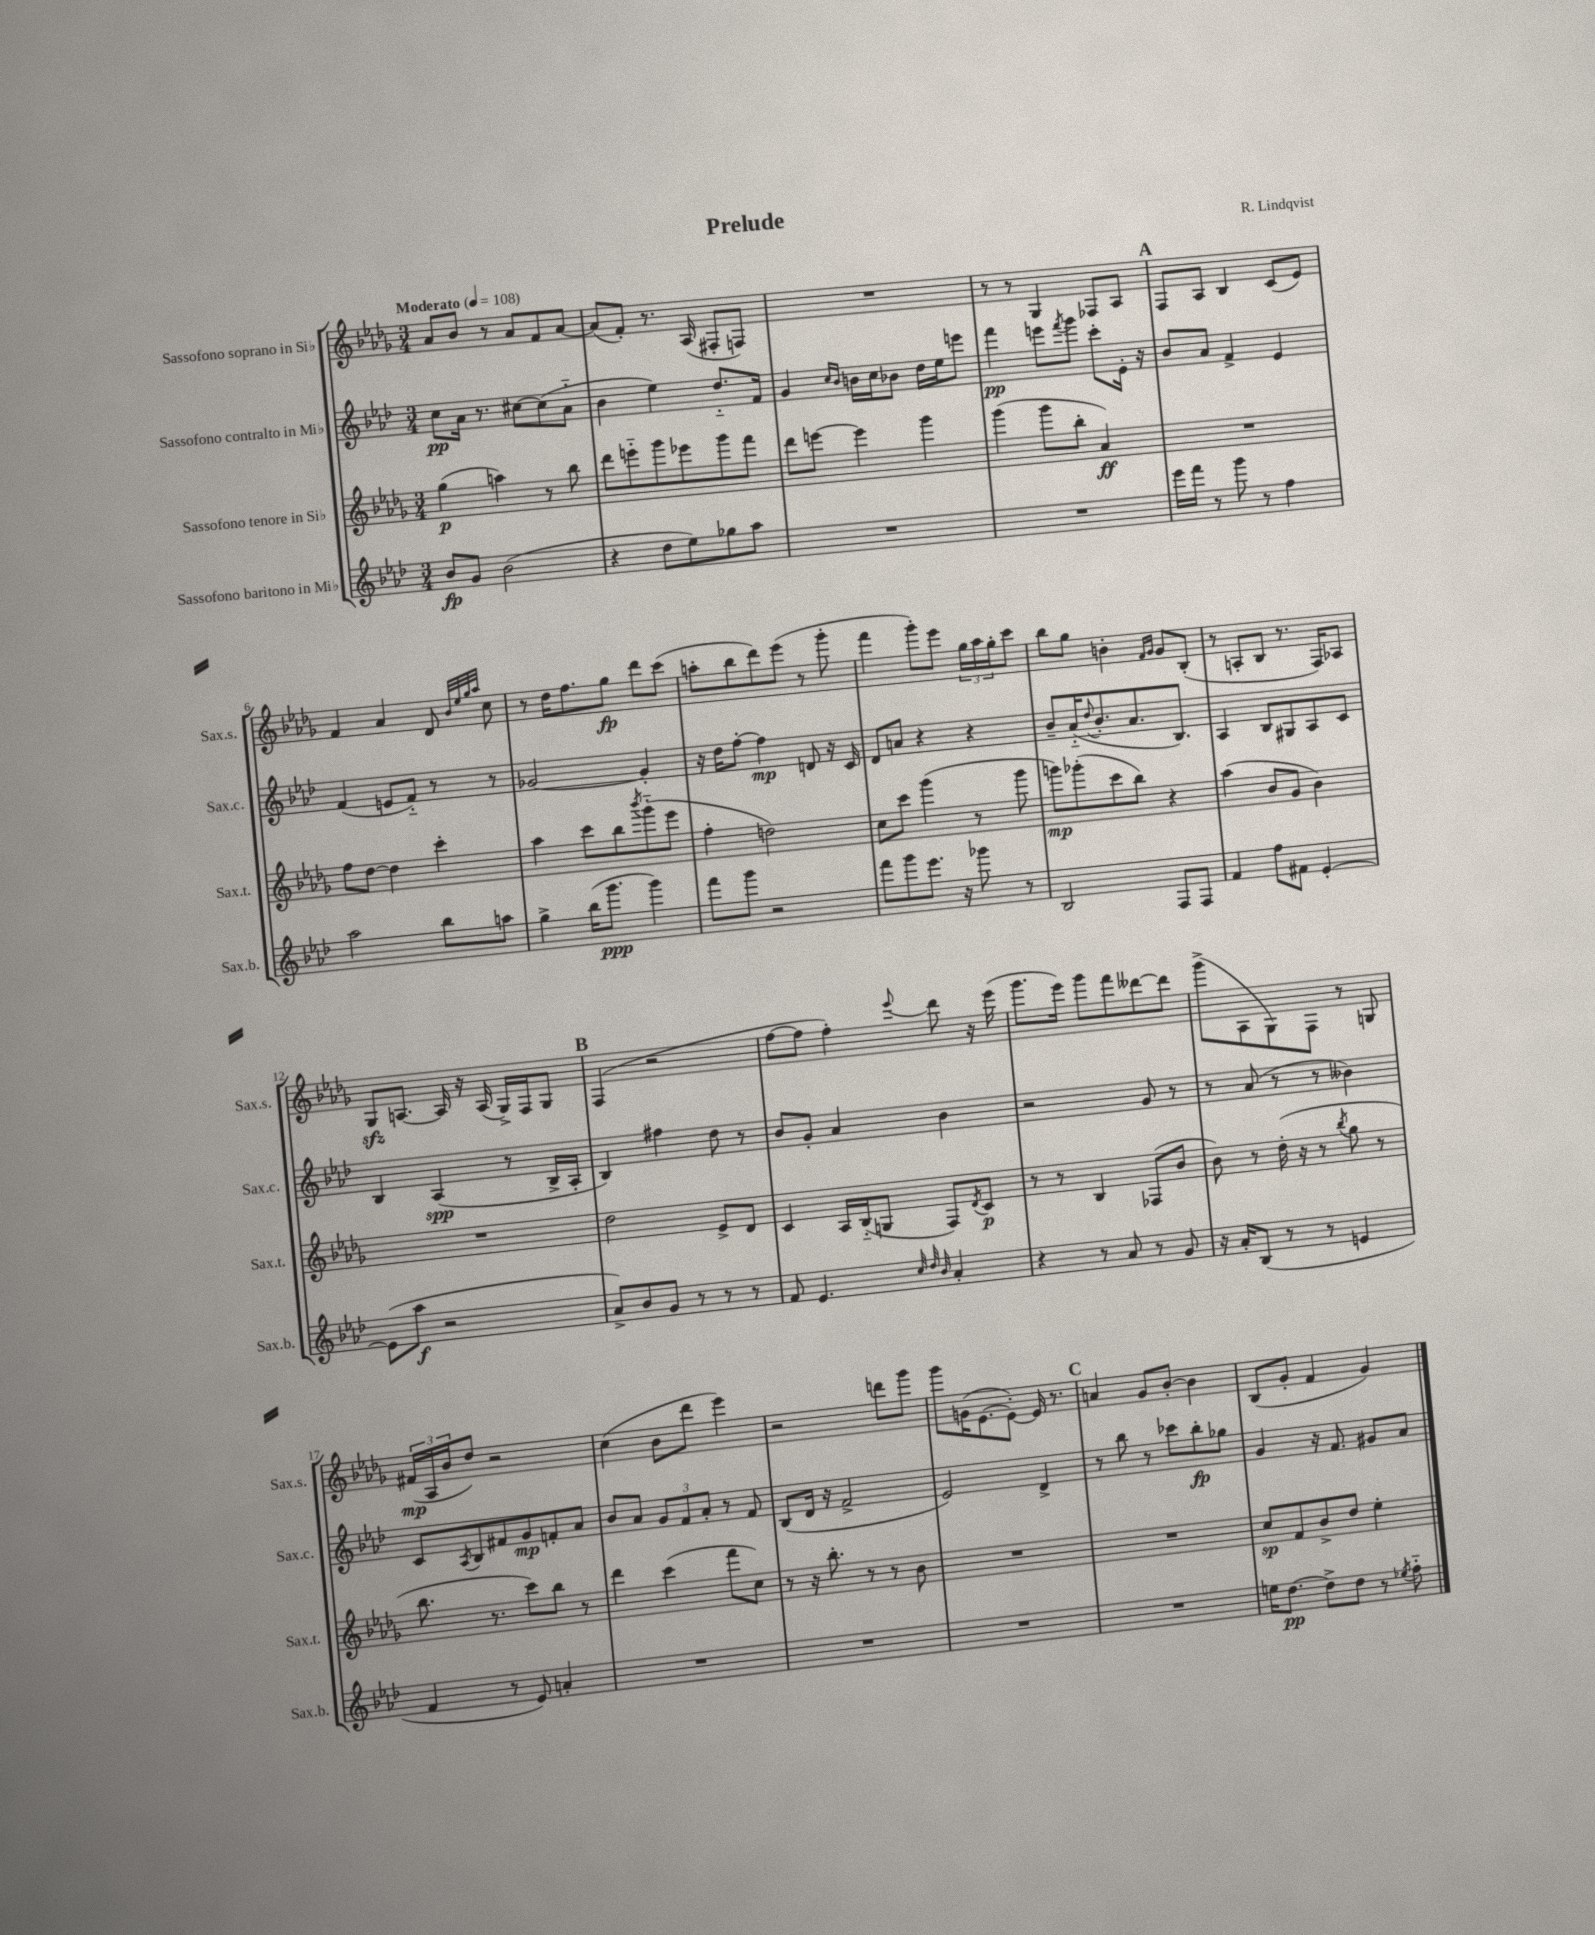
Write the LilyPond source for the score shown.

\header { title = "Prelude" composer = "R. Lindqvist" }
<<
\new StaffGroup <<
\new Staff = "s0" \with { instrumentName = "Sassofono soprano in Sib" shortInstrumentName = "Sax.s." } {
    \clef treble \key des \major \numericTimeSignature \time 3/4 \tempo "Moderato" 4 = 108
    aes'8 bes'8 r8 aes'8 f'8 aes'8~ |
    aes'8( f'8-.) r8. aes16( fis8-. f8) |
    R2. |
    r8 r8 ges4 fes8 aes8 |
    \mark \markup { \bold "A" } f8 aes8 bes4 c'8( ees'8) |
    f'4 aes'4 des'8 \grace { bes'32 ees''32 ges''32 aes''32 } c''8 |
    r8 des''16 f''8. ges''8\fp des'''8 c'''8( |
    a''8-. bes''8 des'''8) ees'''8( r8 ges'''8-. |
    f'''4 ges'''8-.) ees'''8 \tuplet 3/2 { ges''16 aes''16 ges''16-. } c'''8 |
    bes''8 ges''8 b'4-. \grace { f'16 ges'16 } ges'8 bes8-.( |
    r8 a8-. bes8 r8. f16) aes8 |
    ges8\sfz a8.~ a16 r16 a16( ges16->) f16 ges8 |
    \mark \markup { \bold "B" } f4( r2 |
    f''8~ f''8 f''4-.) \appoggiatura { ees'''8 } des'''8 r16 ees'''16( |
    ges'''8. ees'''16) ges'''8 f'''8 deses'''8~ deses'''8 |
    ges'''8->( aes8 ges8) f8 r8 g8 |
    \tuplet 3/2 { fis'16\mp( aes16 bes'16 } des''8) r2 |
    c''4( bes'8 des'''8 ees'''4) |
    r2 d'''8 ges'''8 |
    ges'''8 g'16( ees'8.~ ees'8~-.) ees'16 r8. |
    \mark \markup { \bold "C" } a'4 ges'8 bes'8~-. bes'4 |
    bes8( ges'8-. f'4 ges'4) \bar "|." |
}
\new Staff = "s1" \with { instrumentName = "Sassofono contralto in Mib" shortInstrumentName = "Sax.c." } {
    \clef treble \key aes \major \numericTimeSignature \time 3/4
    c''8\pp aes'16 r8. cis''8~ cis''8( aes'8-_ |
    bes'4 ees''4) des''8.-_ f'16 |
    g'4 \grace { c''16 bes'16 } b'16 c''16 bes'8 des''16 ees''16 e'''8 |
    f'''4\pp e'''8 \acciaccatura { f'''8 } g'''8 c'''8-. ees'16-. r16 |
    \mark \markup { \bold "A" } bes'8 aes'8 f'4-> ees'4 |
    f'4( e'8 f'8-_) r8 r8 |
    ges'2~ ges'4-. |
    r16 des''16 f''8~-. f''4\mp d'8 r16 c'16 |
    des'8 a'8 r4 r4 |
    bes'8-- aes'16-_( \appoggiatura { des''8 } bes'8.-. aes'8. bes8.) |
    aes4 bes8 gis8 aes8 c'8 |
    bes4 aes4\spp( r8 bes16-> aes16-. |
    \mark \markup { \bold "B" } bes4) fis''4 des''8 r8 |
    bes'8 g'8-. aes'4 bes'4 |
    r2 g'8 r8 |
    r8 aes'8( r8 r8 beses'4) |
    c'8 \acciaccatura { aes8 } bes8 fis'8 g'8\mp f'8-. aes'8 |
    bes'8 aes'8 \tuplet 3/2 { g'8 f'8 aes'8-. } r8 f'8 |
    bes8( des'16 r16 f'2-> |
    ees'2) des'4-> |
    \mark \markup { \bold "C" } r8 bes''8 r8 ces'''8 bes''8-.\fp ges''8 |
    g'4 r16 f'8. gis'8 aes'8 \bar "|." |
}
\new Staff = "s2" \with { instrumentName = "Sassofono tenore in Sib" shortInstrumentName = "Sax.t." } {
    \clef treble \key des \major \numericTimeSignature \time 3/4
    ges''4\p( a''4) r8 bes''8 |
    des'''8 e'''8-_ ges'''8 ees'''8 ges'''8 f'''8 |
    des'''8 e'''8~ e'''4 ges'''4 |
    ges'''4( ges'''8 bes''8-. aes'4\ff) |
    \mark \markup { \bold "A" } R2. |
    f''8 des''8~ des''4 c'''4-. |
    aes''4 c'''8 bes''8 \acciaccatura { bes'''8 } ges'''8-_( ees'''8 |
    f''4-. d''2) |
    c''8 c'''8 ges'''4( r8 ges'''8 |
    g'''8\mp) ges'''8-.( c'''8 bes''8) r4 |
    aes''4( bes'8 ges'8 bes'4) |
    R2. |
    \mark \markup { \bold "B" } des''2 ees'8-> des'8 |
    c'4 aes16 bes16-_( g8 f8) \acciaccatura { des'8 } c'8\p |
    r8 r8 bes4 fes8( bes'8 |
    bes'8) r8 des''16-.( r16 r8 \acciaccatura { bes''8 } ges''8 r8 |
    bes''8. r8. c'''8) bes''8 r8 |
    des'''4 c'''4( f'''8 c''8) |
    r8 r16 bes''8.-. r8 r8 bes'8 |
    R2. |
    \mark \markup { \bold "C" } R2. |
    c''8\sp f'8 bes'8-> des''8 ees''4-. \bar "|." |
}
\new Staff = "s3" \with { instrumentName = "Sassofono baritono in Mib" shortInstrumentName = "Sax.b." } {
    \clef treble \key aes \major \numericTimeSignature \time 3/4
    bes'8\fp g'8 bes'2( |
    r4 des''8 ees''8) ges''8 aes''8 |
    R2. |
    R2. |
    \mark \markup { \bold "A" } ees'''16 f'''16 r8 g'''8 r8 f''4 |
    aes''2 bes''8 a''8 |
    g''4-> bes''16( g'''8.\ppp g'''4) |
    f'''8 g'''8 r2 |
    f'''8 g'''8 ees'''8. r16 ges'''8 r8 |
    bes2 f8 f8 |
    f'4 f''8 fis'8 ees'4~-. |
    ees'8( aes''8\f r2 |
    \mark \markup { \bold "B" } aes'8->) bes'8 g'8 r8 r8 r8 |
    f'8 ees'4. \grace { c''32 des''32 bes'32 } aes'4-. |
    r4 r8 aes'8 r8 g'8 |
    r16 aes'16-. bes8( r8 r8 e'4 |
    f'4 r8 ees'8) a'4-. |
    R2. |
    R2. |
    R2. |
    \mark \markup { \bold "C" } R2. |
    e''16 des''8.~\pp des''8-> des''8 r8 \acciaccatura { ees''8 } f''8-_ \bar "|." |
}
>>
>>
